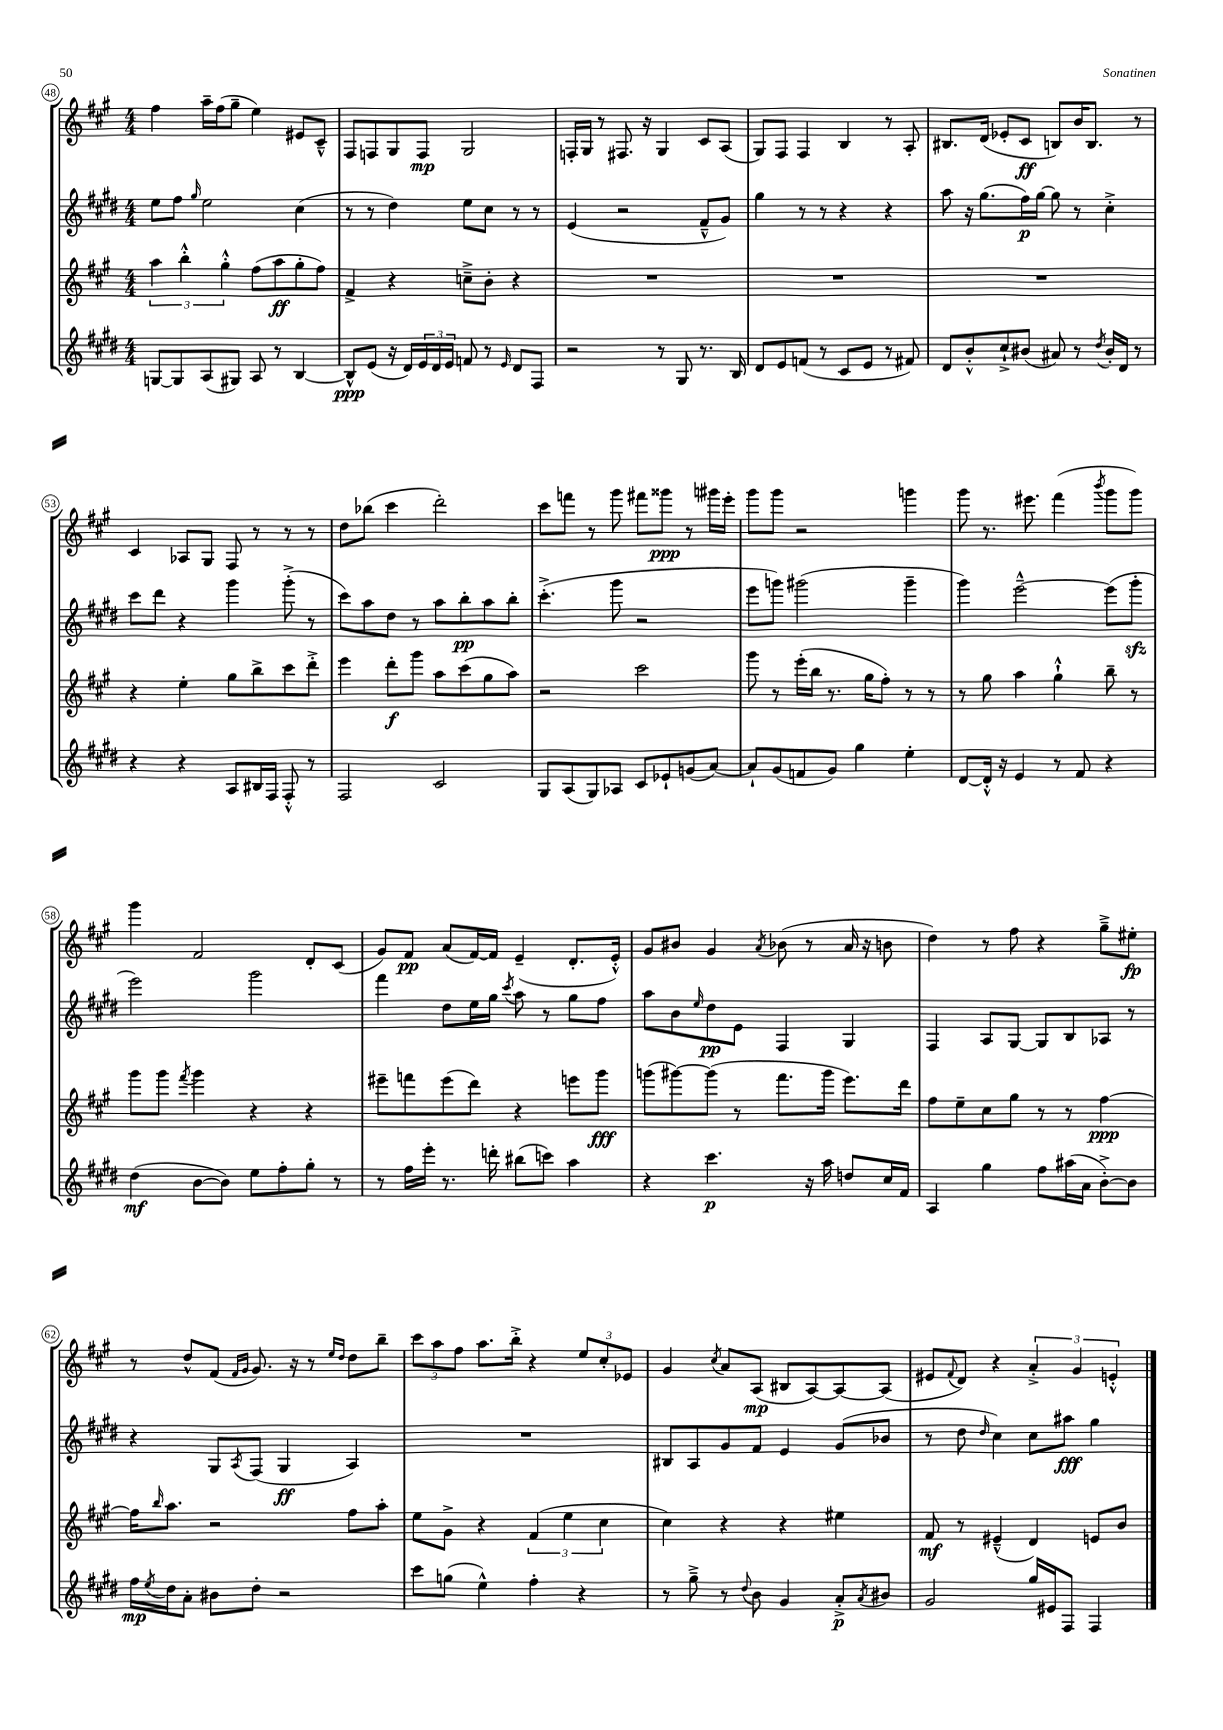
<<
\new StaffGroup <<
\new Staff = "s0" {
    \clef treble \key a \major \numericTimeSignature \time 4/4
    fis''4 a''16-- fis''16( gis''8-- e''4) eis'8 cis'8---^ |
    fis8 f8 gis8 f8\mp gis2 |
    f16-. gis16 r8 fis8. r16 gis4 cis'8 a8( |
    gis8) fis8 fis4 b4 r8 a8-. |
    bis8. d'16( ees'8-. cis'8\ff b8) b'16 b8. r8 |
    cis'4 aes8 gis8 fis8 r8 r8 r8 |
    d''8 bes''8( cis'''4 d'''2-.) |
    cis'''8 f'''8 r8 gis'''8 fis'''8 gisis'''8\ppp r8 gis'''16 e'''16-. |
    gis'''8 gis'''8 r2 g'''4 |
    gis'''8 r8. eis'''8. fis'''4( \acciaccatura { b'''8 } gis'''8 gis'''8) |
    gis'''4 fis'2 d'8-. cis'8( |
    gis'8) fis'8\pp a'8( fis'16~) fis'16 e'4--( d'8.-. e'16-.-^) |
    gis'8 bis'8 gis'4 \acciaccatura { a'8 } bes'8( r8 a'16 r16 b'8 |
    d''4) r8 fis''8 r4 gis''8---> eis''8-.\fp |
    r8 d''8-^ fis'8( \grace { fis'16 gis'16 } gis'8.) r16 r8 \grace { e''16 d''16 } d''8 b''8-- |
    \tuplet 3/2 { cis'''8 a''8 fis''8 } a''8. b''16-.-> r4 \tuplet 3/2 { e''8 cis''8-. ees'8 } |
    gis'4 \acciaccatura { cis''8 } a'8 a8\mp( bis8 a8~) a8~ a8( |
    eis'8 \appoggiatura { fis'8 } d'8) r4 \tuplet 3/2 { a'4-.-> gis'4 e'4-.-^ } \bar "|." |
}
\new Staff = "s1" {
    \clef treble \key e \major \numericTimeSignature \time 4/4
    e''8 fis''8 \grace { gis''16 } e''2 cis''4( |
    r8 r8 dis''4) e''8 cis''8 r8 r8 |
    e'4( r2 fis'8---^ gis'8) |
    gis''4 r8 r8 r4 r4 |
    a''8 r16 gis''8.( fis''16\p) gis''16~ gis''8 r8 cis''4-.-> |
    cis'''8 dis'''8 r4 gis'''4 gis'''8-.->( r8 |
    cis'''8) a''8 dis''8 r8 a''8 b''8-.\pp a''8 b''8-. |
    cis'''4.-.->( gis'''8 r2 |
    e'''8 g'''8) gis'''2( gis'''4-- |
    gis'''4) e'''2~---^ e'''8( gis'''8-.\sfz |
    e'''2) gis'''2 |
    fis'''4 dis''8 e''16 gis''16 \acciaccatura { cis'''8 } a''8 r8 gis''8 fis''8 |
    a''8 b'8 \grace { e''16 } dis''8\pp e'8 fis4 gis4 |
    fis4 a8 gis8~ gis8 b8 aes8 r8 |
    r4 gis8 \acciaccatura { a8 } fis8( gis4\ff a4) |
    R1 |
    bis8 a8 gis'8 fis'8 e'4 gis'8( bes'8 |
    r8 dis''8 \grace { dis''16 } cis''4) cis''8 ais''8\fff gis''4 \bar "|." |
}
\new Staff = "s2" {
    \clef treble \key a \major \numericTimeSignature \time 4/4
    \tuplet 3/2 { a''4 b''4-.-^ gis''4-.-^ } fis''8( a''8\ff gis''8-. fis''8) |
    fis'4-> r4 c''8---> b'8-. r4 |
    R1 |
    R1 |
    R1 |
    r4 e''4-. gis''8 b''8-> cis'''8 d'''8-.-> |
    e'''4 d'''8-.\f gis'''8 a''8 cis'''8( gis''8 a''8) |
    r2 cis'''2 |
    gis'''8 r8 e'''16-.( b''16 r8. gis''16 fis''8-.) r8 r8 |
    r8 gis''8 a''4 gis''4-!-^ b''8-- r8 |
    gis'''8 gis'''8 \acciaccatura { fis'''8 } gis'''4 r4 r4 |
    eis'''8-- f'''8 eis'''8( d'''8) r4 e'''8 gis'''8\fff |
    g'''8( gis'''8~) gis'''8( r8 fis'''8. gis'''16 e'''8.) d'''16 |
    fis''8 e''8-- cis''8 gis''8 r8 r8 fis''4~\ppp |
    fis''16 \grace { b''16 } a''8. r2 fis''8 a''8-. |
    e''8 gis'8-> r4 \tuplet 3/2 { fis'4( e''4 cis''4 } |
    cis''4) r4 r4 eis''4 |
    fis'8\mf r8 eis'4---^( d'4) e'8 b'8 \bar "|." |
}
\new Staff = "s3" {
    \clef treble \key e \major \numericTimeSignature \time 4/4
    g8~ g8 a8( gis8) a8 r8 b4~ |
    b8-^\ppp e'8( r16 dis'16) \tuplet 3/2 { e'16 dis'16 e'16 } f'8 r8 \grace { e'16 } dis'8 fis8 |
    r2 r8 gis8 r8. b16 |
    dis'8 e'8 f'8( r8 cis'8 e'8 r8 fis'8) |
    dis'8 b'8-.-^ cis''8-!-> bis'8( ais'8) r8 \acciaccatura { dis''8 } bis'16-. dis'16 r8 |
    r4 r4 a8 bis16 fis16 fis8-.-^ r8 |
    fis2 cis'2 |
    gis8 a8( gis8) aes8 cis'8 ees'8-! g'8( a'8~) |
    a'8-! gis'8( f'8 gis'8) gis''4 e''4-. |
    dis'8~ dis'16-.-^ r16 e'4 r8 fis'8 r4 |
    dis''4\mf( b'8~ b'8) e''8 fis''8-. gis''8-. r8 |
    r8 fis''16 e'''16-. r8. d'''16-. bis''8( c'''8) a''4 |
    r4 cis'''4.\p r16 a''16 d''8 cis''16 fis'16 |
    a4 gis''4 fis''8 ais''16( a'16 b'8~-.->) b'8 |
    fis''16\mp \acciaccatura { e''8 } dis''16 a'8-. bis'8 dis''8-. r2 |
    cis'''8 g''8( e''4-^) fis''4-. r4 |
    r8 gis''8---> r8 \appoggiatura { dis''8 } b'8 gis'4 a'8-.->\p \acciaccatura { a'8 } bis'8 |
    gis'2 gis''16 eis'16 fis8 fis4 \bar "|." |
}
>>
>>
\layout { \context { \Score currentBarNumber = #48 \override BarNumber.stencil = #(make-stencil-circler 0.1 0.3 ly:text-interface::print) } }
